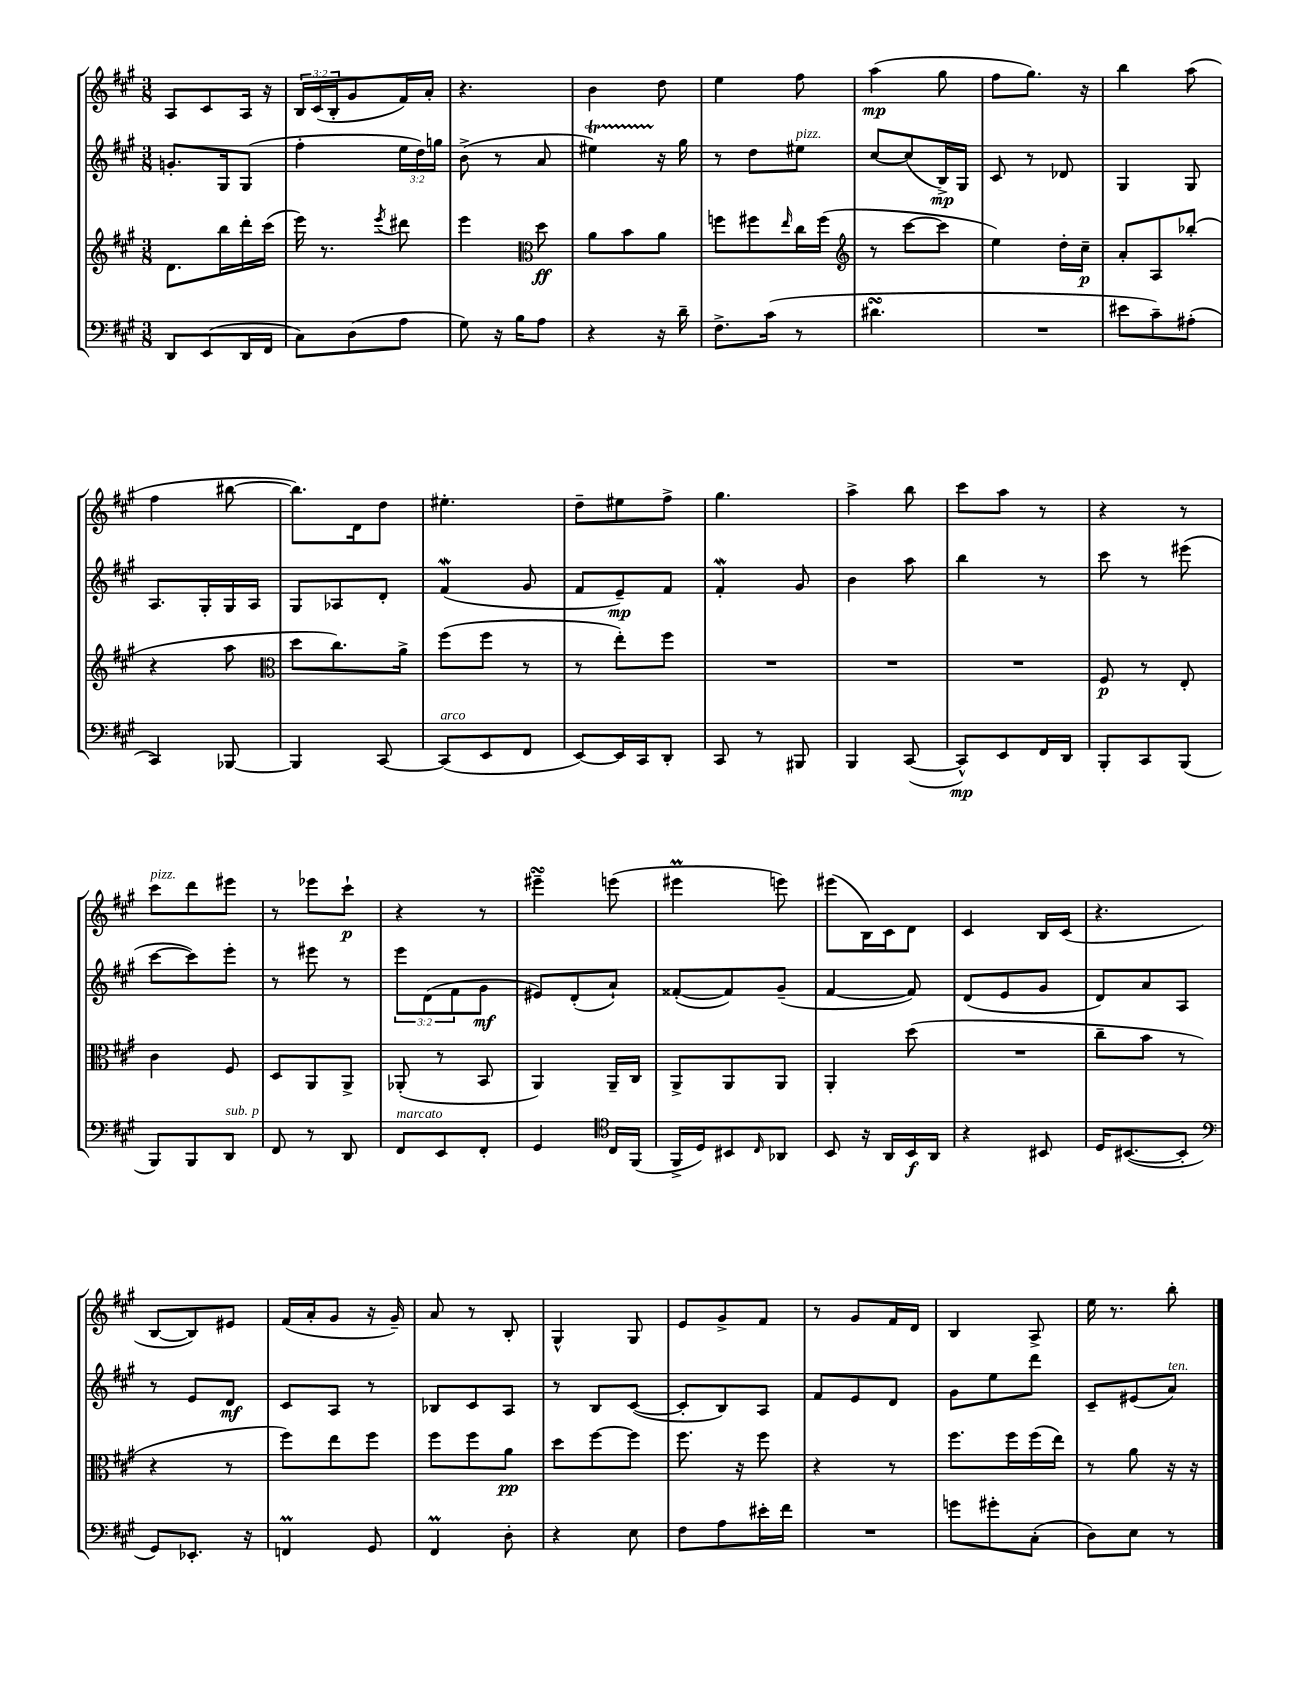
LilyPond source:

<<
\new StaffGroup <<
\new Staff = "s0" {
    \clef treble \key a \major \numericTimeSignature \time 3/8 \override Staff.TupletNumber.text = #tuplet-number::calc-fraction-text
    a8 cis'8 a16 r16 |
    \tuplet 3/2 { b16 cis'16( b16-. } gis'8 fis'16) a'16-. |
    r4. |
    b'4 d''8 |
    e''4 fis''8 |
    a''4\mp( gis''8 |
    fis''8 gis''8.) r16 |
    b''4 a''8( |
    fis''4 bis''8~ |
    bis''8.) d'16 d''8 |
    eis''4.-. |
    d''8-- eis''8 fis''8-> |
    gis''4. |
    a''4-> b''8 |
    cis'''8 a''8 r8 |
    r4 r8 |
    cis'''8^\markup { \italic "pizz." } d'''8 eis'''8 |
    r8 ees'''8 cis'''8-!\p |
    r4 r8 |
    eis'''4--\turn e'''8( |
    eis'''4\prall e'''8) |
    eis'''8( b16) cis'16 d'8 |
    cis'4 b16 cis'16( |
    r4. |
    b8~ b8) eis'8 |
    fis'16( a'16-. gis'8 r16 gis'16--) |
    a'8 r8 b8-. |
    gis4-^ gis8 |
    e'8 gis'8-> fis'8 |
    r8 gis'8 fis'16 d'16 |
    b4 a8-> |
    e''16 r8. b''8-. \bar "|." |
}
\new Staff = "s1" {
    \clef treble \key a \major \numericTimeSignature \time 3/8 \override Staff.TupletNumber.text = #tuplet-number::calc-fraction-text
    g'8.-. gis16 gis8( |
    fis''4-. \tuplet 3/2 { e''16 d''16) g''16 } |
    b'8->( r8 a'8 |
    eis''4\startTrillSpan) r16\stopTrillSpan gis''16 |
    r8 d''8 eis''8^\markup { \italic "pizz." } |
    cis''8~ cis''8( b16->\mp) gis16 |
    cis'8 r8 des'8 |
    gis4 gis8 |
    a8. gis16-. gis16 a16 |
    gis8 aes8 d'8-. |
    fis'4\mordent( gis'8 |
    fis'8 e'8--\mp) fis'8 |
    fis'4-.\mordent gis'8 |
    b'4 a''8 |
    b''4 r8 |
    cis'''8 r8 eis'''8( |
    cis'''8~ cis'''8) e'''8-. |
    r8 eis'''8 r8 |
    \tuplet 3/2 { e'''8 d'8( fis'8 } gis'8\mf |
    eis'8) d'8-.( a'8-!) |
    fisis'8~-.( fisis'8) gis'8--( |
    fis'4~ fis'8) |
    d'8( e'8 gis'8 |
    d'8) a'8 a8 |
    r8 e'8 d'8\mf |
    cis'8 a8 r8 |
    bes8 cis'8 a8 |
    r8 b8 cis'8~( |
    cis'8-. b8) a8 |
    fis'8 e'8 d'8 |
    gis'8 e''8 d'''8 |
    cis'8-- eis'8( a'8^\markup { \italic "ten." }) \bar "|." |
}
\new Staff = "s2" {
    \clef treble \key a \major \numericTimeSignature \time 3/8
    d'8. b''16 d'''16-. cis'''16( |
    e'''16) r8. \acciaccatura { e'''8 } dis'''8 |
    e'''4 \clef alto d''8\ff |
    a'8 b'8 a'8 |
    f''8 fis''8 \grace { e''16 } cis''16 fis''16( |
    \clef treble r8 cis'''8~ cis'''8 |
    e''4) d''16-. cis''16--\p |
    a'8-. a8 bes''8-.( |
    r4 a''8 |
    \clef alto d''8 cis''8.) a'16-> |
    fis''8( fis''8 r8 |
    r8 e''8-.) fis''8 |
    R4. |
    R4. |
    R4. |
    fis8\p r8 e8-. |
    cis'4 fis8 |
    d8 a,8 a,8-> |
    aes,8-.( r8 b,8 |
    a,4) a,16-- cis16 |
    a,8-> a,8 a,8 |
    a,4-. d''8( |
    R4. |
    cis''8-- b'8 r8 |
    r4 r8 |
    fis''8) e''8 fis''8 |
    fis''8 fis''8 a'8\pp |
    d''8 fis''8~ fis''8 |
    fis''8. r16 fis''8 |
    r4 r8 |
    fis''8. fis''16 fis''16( e''16) |
    r8 a'8 r16 r16 \bar "|." |
}
\new Staff = "s3" {
    \clef bass \key a \major \numericTimeSignature \time 3/8
    d,8 e,8( d,16 fis,16 |
    cis8) d8( a8 |
    gis8) r16 b16 a8 |
    r4 r16 d'16-- |
    fis8.-> cis'16( r8 |
    dis'4.\turn |
    R4. |
    eis'8 cis'8--) ais8-.( |
    cis,4) bes,,8~ |
    bes,,4 cis,8~ |
    cis,8^\markup { \italic "arco" }( e,8 fis,8 |
    e,8~) e,16 cis,16 d,8-. |
    cis,8 r8 bis,,8 |
    b,,4 cis,8~( |
    cis,8-^\mp) e,8 fis,16 d,16 |
    b,,8-. cis,8 b,,8( |
    b,,8) b,,8 d,8^\markup { \italic "sub. p" } |
    fis,8 r8 d,8 |
    fis,8^\markup { \italic "marcato" } e,8 fis,8-. |
    gis,4 \clef tenor cis16 fis,16( |
    fis,16-> d16) bis,8 \grace { cis16 } aes,8 |
    b,8 r16 a,16 b,16\f a,16 |
    r4 bis,8 |
    d16 bis,8.~( bis,8-. |
    \clef bass gis,8) ees,8.-. r16 |
    f,4\prall gis,8 |
    fis,4\prall d8-. |
    r4 e8 |
    fis8 a8 eis'16-. fis'16 |
    R4. |
    g'8 gis'8-. cis8-.( |
    d8) e8 r8 \bar "|." |
}
>>
>>
\layout { \context { \Score \remove "Bar_number_engraver" } }
